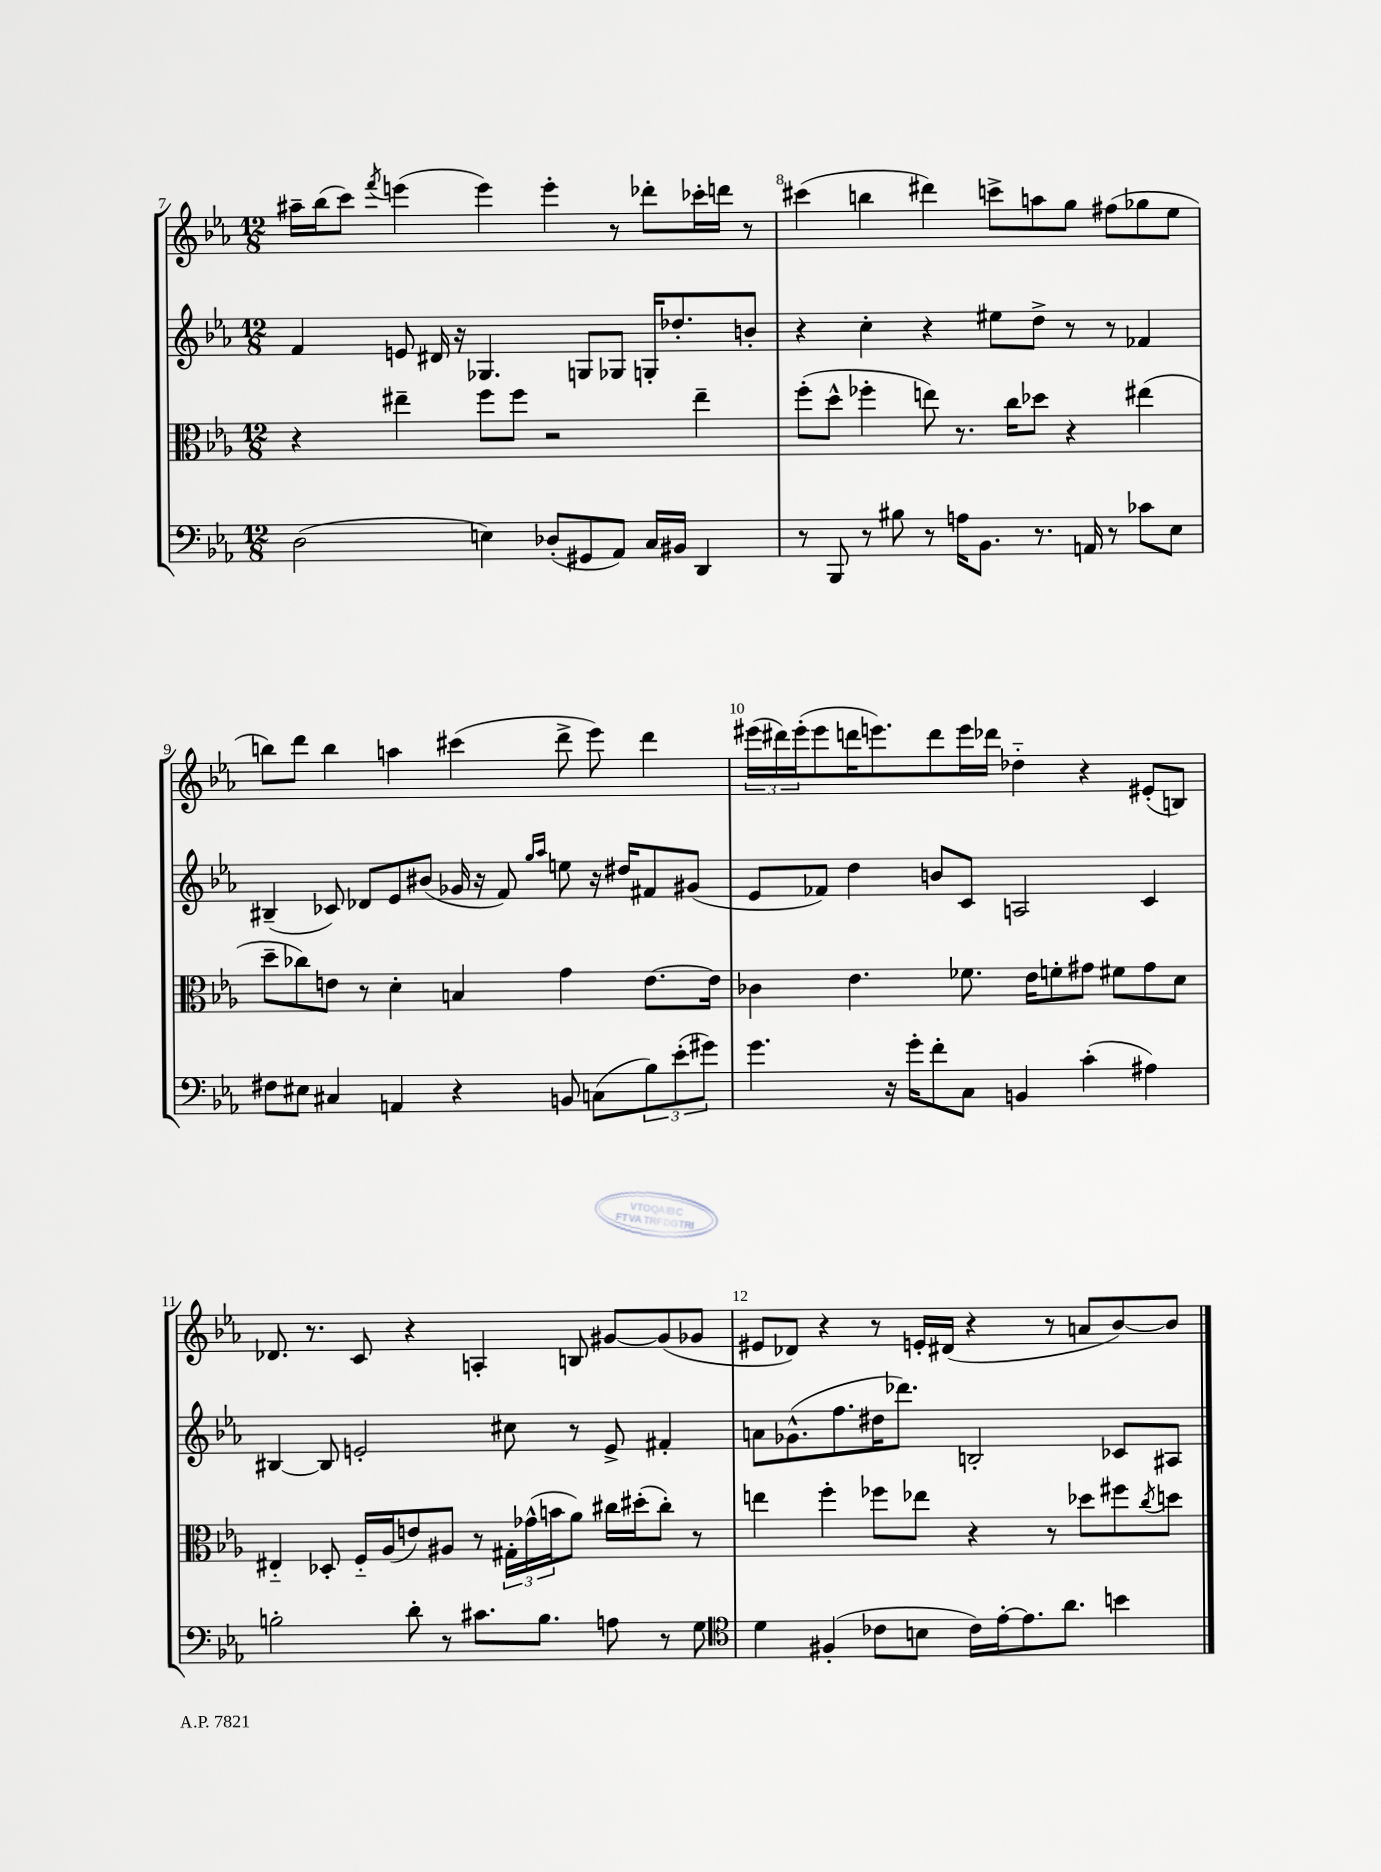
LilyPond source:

<<
\new StaffGroup <<
\new Staff = "s0" {
    \clef treble \key ees \major \numericTimeSignature \time 12/8
    ais''16-- bes''16( c'''8) \acciaccatura { f'''8 } e'''4( e'''4) e'''4-. r8 des'''8-. ces'''16-. d'''16 r8 |
    cis'''4( b''4 dis'''4) c'''8-> a''8 g''8 fis''8( ges''8 ees''8 |
    b''8) d'''8 b''4 a''4 cis'''4( d'''8-> ees'''8) d'''4 |
    \tuplet 3/2 { eis'''16( dis'''16) eis'''16-.( } eis'''8 d'''16 e'''8.) d'''8 e'''16 des'''16 des''4-_ r4 eis'8-.( b8) |
    des'8. r8. c'8 r4 a4-. b8 gis'8~ gis'8( ges'8 |
    eis'8 des'8) r4 r8 e'16-. dis'16( r4 r8 a'8 bes'8~) bes'8 \bar "|." |
}
\new Staff = "s1" {
    \clef treble \key ees \major \numericTimeSignature \time 12/8
    f'4 e'8 dis'16 r16 ges4. g8 ges8 g16-. des''8.-. b'8-. |
    r4 c''4-. r4 eis''8 d''8-> r8 r8 fes'4 |
    bis4--( ces'8) des'8 ees'8 bis'8( ges'16 r16 f'8) \grace { g''16 aes''16 } e''8 r16 dis''16 fis'8 gis'8( |
    ees'8 fes'8) d''4 b'8 c'8 a2 c'4 |
    bis4~ bis8 e'2-. cis''8 r8 e'8-> fis'4-. |
    a'8 ges'8.-^( f''8. dis''16 des'''8.) b2-. ces'8 ais8 \bar "|." |
}
\new Staff = "s2" {
    \clef alto \key ees \major \numericTimeSignature \time 12/8
    r4 eis''4-- f''8 f''8 r2 eis''4-- |
    f''8-.( d''8-^ fes''4-. e''8) r8. c''16 des''8 r4 eis''4( |
    d''8-- ces''8) e'8 r8 d'4-. b4 g'4 e'8.~ e'16 |
    ces'4 ees'4. fes'8. ees'16 f'8-. gis'8 fis'8 gis'8 d'8 |
    eis4-_ des8-. f16-_ aes16( e'8) ais8 r8 \tuplet 3/2 { gis16-. ges'16-^( b'16 } aes'8) cis''16 dis''16-.( cis''8-.) r8 |
    e''4 f''4-. fes''8 ees''8 r4 r8 des''8 fis''8 \acciaccatura { c''8 } d''8 \bar "|." |
}
\new Staff = "s3" {
    \clef bass \key ees \major \numericTimeSignature \time 12/8
    d2( e4) des8-.( gis,8 aes,8) c16 bis,16 d,4 |
    r8 bes,,8 r8 bis8 r8 a16 bes,8. r8. a,16 r8 ces'8 ees8 |
    fis8 eis8 cis4 a,4 r4 b,8 c8( \tuplet 3/2 { bes8) ees'8-.( gis'8) } |
    g'4. r16 g'16-. f'8-. c8 b,4 c'4-.( ais4) |
    b2-. d'8-. r8 cis'8. b8. a8 r8 g8 |
    \clef tenor d'4 fis4-.( ces'8 b8 ces'16) ees'16~-. ees'8. aes'8. b'4 \bar "|." |
}
>>
>>
\layout { \context { \Score currentBarNumber = #7 \override BarNumber.break-visibility = ##(#f #t #t) barNumberVisibility = #all-bar-numbers-visible } }
